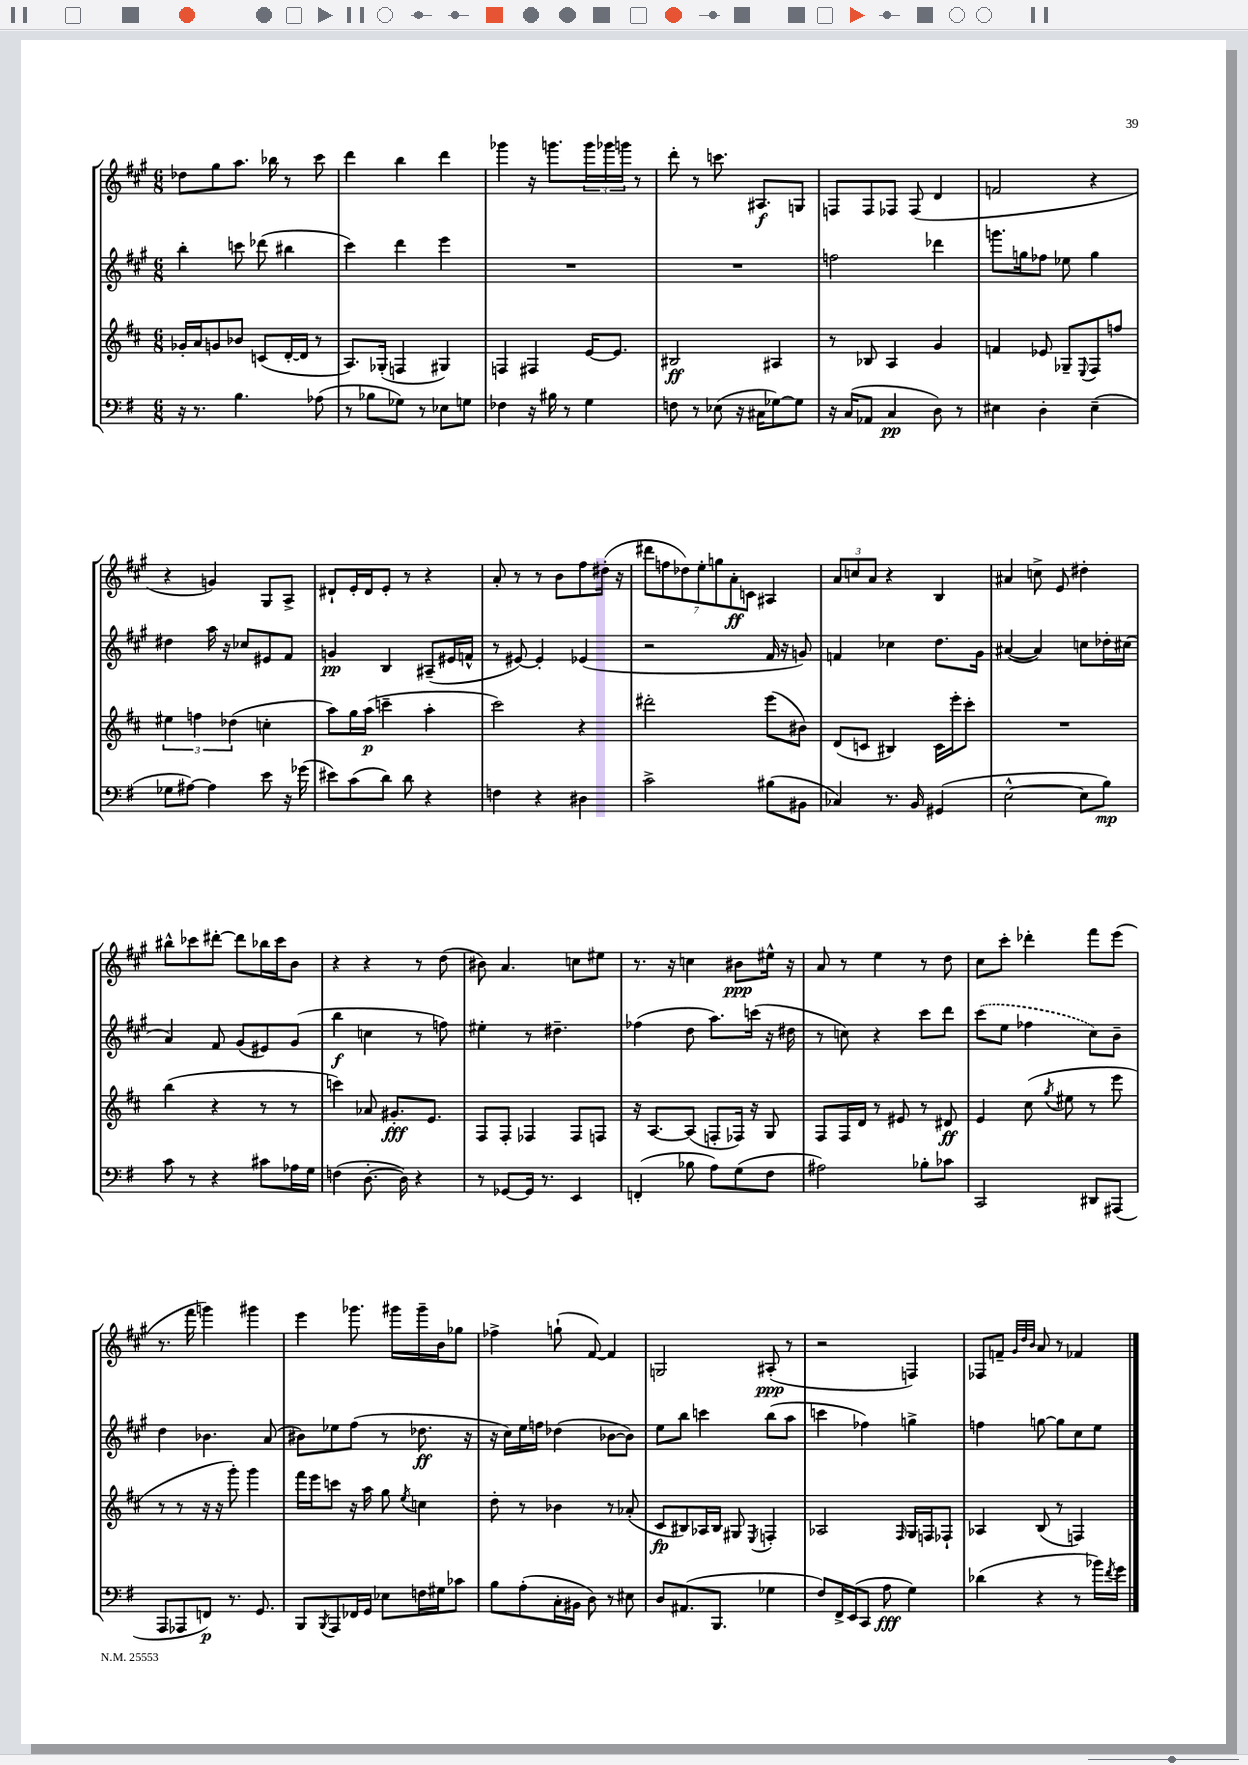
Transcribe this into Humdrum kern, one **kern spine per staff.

**kern	**kern	**kern	**kern
*staff4	*staff3	*staff2	*staff1
*clefF4	*clefG2	*clefG2	*clefG2
*k[f#]	*k[f#c#]	*k[f#c#g#]	*k[f#c#g#]
*M6/8	*M6/8	*M6/8	*M6/8
16r	16g-'/LL	4bb'\	8dd-\L
8.r	16a/J	.	.
.	8g/	.	8gg#\
4.B\	8b-/J	8ccc\	8.aa\J
.	(8c/L	(8ddd-\	.
.	.	.	16bb-\
.	[16d'/L	4bb#\	8r
.	16d/]JJ	.	.
(8A-\	8r	.	8ccc#\
=	=	=	=
8r	8.A/L)	4ccc#\)	4ddd\
8B-\L	.	.	.
.	(16G-'/Jk	.	.
8G-\J)	4F/	4ddd\	4bb\
8r	.	.	.
8E-\L	4G#/)	4eee\	4ddd\
8G\J	.	.	.
=	=	=	=
4F-\	4F/	2.r	4ggg-\
16r	4F#/	.	16r
16B#\	.	.	8.ggg\L
8r	.	.	.
4G\	[16e/LK	.	24ggg\L
.	.	.	24ggg-\
.	8.e/]J	.	.
.	.	.	24ggg\JJ
.	.	.	8r
=	=	=	=
8F\	2B#/	2.r	8ddd'\
8r	.	.	8r
(8E-\	.	.	8.ccc\
16r	.	.	.
16C#\LK	.	.	8.A#/L
[8G-\)	4A#/	.	.
8G-\]J	.	.	8G/J
=	=	=	=
16r	8r	2ff\	8F/L
(16C/LK	.	.	.
8AA-/J	8B-/	.	8F/
4C/	4A/	.	8F-/J
.	.	.	(8F-/
8D\)	4g/	4ddd-\	4d/
8r	.	.	.
=	=	=	=
4E#\	4f/	8.ggg\L	2f/
.	.	16gg\k	.
4D'\	8e-/	8ff-\J	.
.	8G-~/L	8ee-\	.
.	8qqE/	.	.
(4E#~\	8F#/	4gg\	4r
.	8ff/J	.	.
=	=	=	=
8G-\L	6ee#\	4dd#\	4r
[8A#\J)	.	.	.
.	6ff\	.	.
4A#\]	.	16aa\	4g/)
.	.	16r	.
.	(6dd-\	.	.
.	.	8cc-/L	.
8e\	4cc'\	8e#/	8G#/L
16r	.	8f#/J	8A^/J
(16g-\	.	.	.
=	=	=	=
8e#\L)	8aa\L)	4g/	8d#`/L
(8c\	16gg\L	.	16e'/L
.	(16aa\JJ	.	16d#/J
8d\J)	4ccc~\	4B/	8e'/J
8d\	.	.	8r
4r	4aa'\	(8A#~/L	4r
.	.	16e#/L	.
.	.	16f^^/JJ	.
=	=	=	=
4F\	2ccc#\)	8r	8a'/
.	.	[8e#/)	8r
4r	.	4e#'/]	8r
.	.	.	8b\L
4D#\	4r	(4e-/	8ff#\
.	.	.	(16dd#'\Jk
.	.	.	16r
=	=	=	=
2c^\	2ddd#'\	2r	14ddd#\L
.	.	.	14ff\
.	.	.	14dd-\)
.	.	.	14ee'\
.	.	.	14gg\
.	.	.	14a'\
.	.	.	14c\J
(8B#\L	(8eee\L	16f#/	4A#/
.	.	16r	.
8BB#\J	8b#\J)	8g/)	.
=	=	=	=
4C-/)	(8d/L	4f/	12a/L
.	.	.	12cc/
.	8c/J	.	.
.	.	.	12a/J
8.r	4B#/)	4cc-\	4r
16BB/	.	.	.
(4GG#/	16c\LL	8.dd\L	4B/
.	16eee'\J	.	.
.	8ccc#'\J	.	.
.	.	16g#\Jk	.
=	=	=	=
[2E^^\	2.r	([4a#/	4a#/
.	.	4a#/])	8cc^\
.	.	.	8e/
8E\]L	.	8cc\L	4dd#'\
8B\J)	.	16dd-'\L	.
.	.	(16cc#\JJ	.
=	=	=	=
8c\	(4bb\	4a/)	8bb#^^\L
8r	.	.	8ccc-\
4r	4r	8f#/	[8ddd#'\J
.	.	(8g#/L	8ddd#\]L
8c#\L	8r	8e#/)	16bb-\L
.	.	.	16ccc-\J
16A-\L	8r	(8g#/J	8b\J
16G\JJ	.	.	.
=	=	=	=
(4F\	4ccc\)	4bb\	4r
[8.D'\	8a-/	4cc\	4r
.	8.g#'/L	.	.
16D\])	.	.	.
4r	.	8r	8r
.	8.e/J	.	.
.	.	8ff\)	(8dd\
=	=	=	=
8r	8F#/L	4ee#'\	8b#\)
[8GG-/L	8F#'/J	.	4.a/
16GG-/]Jk	4F-/	8r	.
8.r	.	.	.
.	.	4.dd#~\	.
4EE/	8F-/L	.	8cc\L
.	8F/J	.	8ee#\J
=	=	=	=
(4FF'/	16r	(4ff-\	8.r
.	[8.A/L	.	.
.	.	.	16r
8B-\	(8A/]J	8dd\	4cc\
8A\L)	8F'/L	8.aa\L)	.
(8G\	16F-/Jk)	.	8b#\L
.	16r	(16ccc\Jk	.
8F#\J	8G/	16r	16ee#^^\Jk
.	.	16dd#\	16r
=	=	=	=
2A#\)	8F#/L	8r	8a/
.	16F#/L	8cc\)	8r
.	16d/JJ	.	.
.	8r	4r	4ee\
.	8e#/	.	.
8B-'\L	8r	8ccc#\L	8r
8c-\J	8d#/	8ddd\J	8dd\
=	=	=	=
2CC/	4e/	(8ccc#\L	8cc#\L
.	.	8ee\J	8ccc#'\J
.	(8cc#\	4ff-\	4ddd-'\
.	8qgg/	.	.
.	8ee#\	.	.
8DD#/L	8r	8cc#\L)	8fff#\L
(8AAA#/J	8eee\	8b~\J	(8eee\J
=	=	=	=
8AAA/L	8r	4dd\	8.r
8AAA-/	8r	.	.
.	.	.	16fff#\
8FF/J)	16r	4.b-\	4ggg\)
.	16r	.	.
8.r	8ggg'\)	.	.
.	4ggg\	.	4ggg#\
8.GG/	.	.	.
.	.	(8a/	.
=	=	=	=
8BBB/L	16fff#\LL	8b#\L)	4eee\
.	16eee\J	.	.
8qBBB/	.	.	.
8AAA/	8ccc\J	8ee-\	.
16FF-/L	16r	(8ff#\J	8.ggg-\
16GG/JJ	16aa\	.	.
8E-\L	8gg\	8r	.
.	.	.	16ggg#\LL
.	8qee/	.	.
16F\L	4cc\	8.dd-\	16ggg#~\
16G#\J	.	.	16b\J
8c-\J	.	.	8gg-\J
.	.	16r	.
=	=	=	=
8B\L	8dd'\	16r	4ff-^\
.	.	16cc#\LL)	.
(8A'\	8r	16ee\	.
.	.	16ff\JJ	.
16C'\L	4b-\	(4dd-\	(8gg`\
16BB#\JJ	.	.	.
8D\)	.	.	[8f#/)
8r	8r	[8b-\L	4f#/]
8E#\	(8a-'/	8b-\]J)	.
=	=	=	=
8D/L	8c#/L	8ee\L	2G/
(8.AA#/	8B#/)	8bb\J	.
.	16A-/L	4ccc\	.
8.BBB/J	16B#/JJ	.	.
.	8G#/	.	.
.	8qE/	.	.
4G-\	4F'/	(8bb\L	(8A#'/
.	.	8aa\J	8r
=	=	=	=
8F#/L)	2A-/	4ccc\	2r
16FF#^/L	.	.	.
(16EE/J	.	.	.
8CC/J	.	4ff-\)	.
8A\	.	.	.
.	16qqF#/	.	.
4G\)	16G/LL	4gg^\	4F/)
.	16F/J	.	.
.	8F-`/J	.	.
=	=	=	=
(4d-\	4A-/	4ff\	8F-/L
.	.	.	8f~/J
.	.	.	32qqg#/LLL
.	.	.	32qqdd/
.	.	.	32qqb/JJJ
4r	(8B/	[8gg\	8a/
.	8r	8gg\]L	8r
8r	4F/)	8cc#\	4f-/
16b-\LL)	.	8ee\J	.
8qf#/	.	.	.
16g\JJ	.	.	.
==	==	==	==
*-	*-	*-	*-
